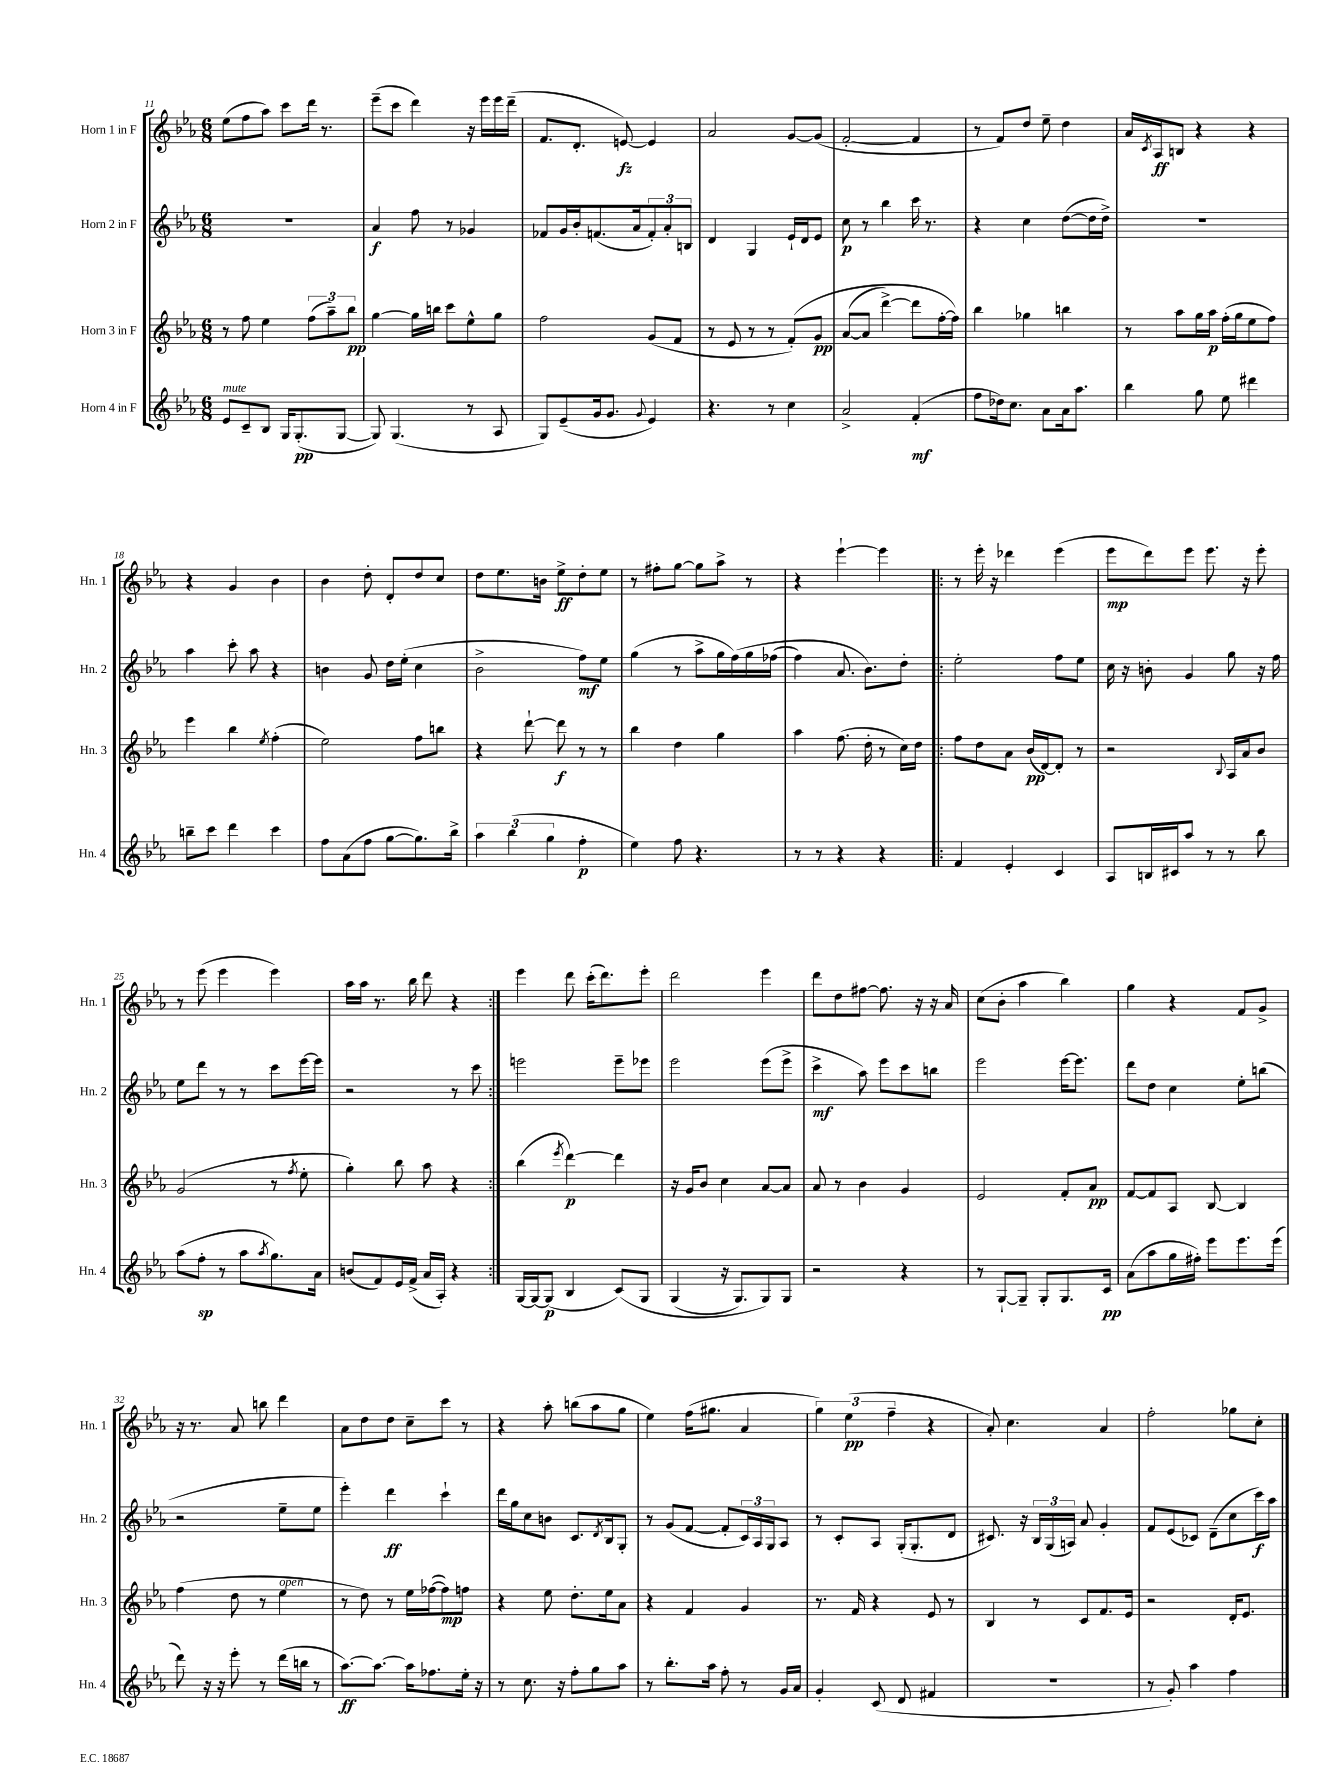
<<
\new StaffGroup <<
\new Staff = "s0" \with { instrumentName = "Horn 1 in F" shortInstrumentName = "Hn. 1" } {
    \clef treble \key ees \major \numericTimeSignature \time 6/8
    ees''8( f''8 aes''8) c'''8 d'''16 r8. |
    ees'''8--( c'''8 d'''4) r16 ees'''16 ees'''16 d'''16--( |
    f'8. d'8.-. e'8~\fz) e'4 |
    aes'2 g'8~ g'8( |
    f'2~-. f'4 |
    r8 f'8) d''8 ees''8-- d''4 |
    aes'16 \acciaccatura { c'8 } aes16\ff b8 r4 r4 |
    r4 g'4 bes'4 |
    bes'4 d''8-. d'8-. d''8 c''8 |
    d''8 ees''8. b'16 ees''8->\ff d''8-. ees''8 |
    r8 fis''8-. g''8~ g''8 aes''8-> r8 |
    r4 ees'''4~-! ees'''4 |
    \repeat volta 2 { r8 ees'''16-. r16 des'''4 ees'''4( |
    ees'''8\mp d'''8) ees'''8 ees'''8. r16 ees'''8-. |
    r8 ees'''8( ees'''4 ees'''4) |
    aes''16 aes''16 r8. bes''16 d'''8 r4 | }
    ees'''4 d'''8 c'''16-.( d'''8.) ees'''8-. |
    d'''2 ees'''4 |
    d'''8 d''8 fis''8~ fis''8. r16 r16 aes'16 |
    c''8( bes'8-. aes''4 bes''4) |
    g''4 r4 f'8 g'8-> |
    r16 r8. aes'8 b''8 d'''4 |
    aes'8 d''8 d''8 c''8-- c'''8 r8 |
    r4 aes''8-. b''8( aes''8 g''8 |
    ees''4) f''16( gis''8. aes'4 |
    \tuplet 3/2 { g''4) ees''4\pp( f''4-- } r4 |
    aes'8-.) c''4. aes'4 |
    f''2-. ges''8 c''8-. \bar "|." |
}
\new Staff = "s1" \with { instrumentName = "Horn 2 in F" shortInstrumentName = "Hn. 2" } {
    \clef treble \key ees \major \numericTimeSignature \time 6/8
    R2. |
    aes'4\f f''8 r8 ges'4 |
    fes'8 g'16 bes'16-. f'8.( aes'16 \tuplet 3/2 { f'8-.) aes'8-. b8 } |
    d'4 g4 ees'16-! d'16 ees'8 |
    c''8\p r8 bes''4 c'''16 r8. |
    r4 c''4 d''8~( d''16 d''16->) |
    R2. |
    aes''4 c'''8-. aes''8 r4 |
    b'4 g'8 d''16 ees''16-.( c''4 |
    bes'2-> f''8\mf) ees''8 |
    g''4( r8 aes''8-> g''16 f''16)\( g''16 fes''16( |
    f''4) aes'8. bes'8.\) d''8-. |
    \repeat volta 2 { ees''2-. f''8 ees''8 |
    c''16 r16 b'8-. g'4 g''8 r16 f''16 |
    ees''8 d'''8 r8 r8 c'''8 ees'''16~ ees'''16 |
    r2 r8 c'''8 | }
    e'''2 e'''8-- ees'''8 |
    ees'''2 ees'''8( ees'''8-> |
    c'''4->\mf aes''8) ees'''8 c'''8 b''8 |
    ees'''2 ees'''16~ ees'''8. |
    d'''8 d''8 c''4 ees''8-. b''8( |
    r2 ees''8-- ees''8 |
    ees'''4-.) d'''4\ff c'''4-! |
    d'''16 g''16 c''8 b'8 c'8. \acciaccatura { d'8 } bes16 g8-. |
    r8 g'8( f'8~ f'8-. \tuplet 3/2 { c'16) aes16 g16 } aes8 |
    r8 c'8-. aes8 g16-.( g8.-. d'8 |
    cis'8.) r16 \tuplet 3/2 { bes16 g16( a16) } aes'8 g'4-. |
    f'8 ees'8( ces'8) d'8--( c''8 c'''16\f) aes''16 \bar "|." |
}
\new Staff = "s2" \with { instrumentName = "Horn 3 in F" shortInstrumentName = "Hn. 3" } {
    \clef treble \key ees \major \numericTimeSignature \time 6/8
    r8 f''8 ees''4 \tuplet 3/2 { f''8( aes''8--) bes''8\pp } |
    g''4~ g''16 b''16 c'''8 ees''8-^ g''8 |
    f''2 g'8( f'8 |
    r8 ees'8 r8 r8 f'8-.)\( g'8\pp |
    aes'8~( aes'8 d'''4~->) d'''8 f''16~-. f''16\) |
    bes''4 ges''4 b''4 |
    r8 aes''8 g''16 aes''16\p f''16-.( g''16 ees''8 f''8) |
    ees'''4 bes''4 \acciaccatura { ees''8 } f''4-.( |
    ees''2) f''8 b''8 |
    r4 d'''8~-! d'''8\f r8 r8 |
    bes''4 d''4 g''4 |
    aes''4 f''8.( d''16-. r8 c''16) d''16 |
    \repeat volta 2 { f''8 d''8 aes'8 bes'16\pp( d'16~) d'8-. r8 |
    r2 \appoggiatura { bes8 } aes16 aes'16 bes'8 |
    g'2( r8 \acciaccatura { f''8 } ees''8-. |
    g''4-.) bes''8 aes''8 r4 | }
    bes''4( \acciaccatura { ees'''8 } d'''4~\p) d'''4 |
    r16 g'16 bes'8 c''4 aes'8~ aes'8 |
    aes'8 r8 bes'4 g'4 |
    ees'2 f'8-. aes'8\pp |
    f'8~ f'8 aes8 bes8~ bes4 |
    f''4( d''8 r8 ees''4^\markup { \italic "open" } |
    r8 d''8) r8 ees''16 fes''16~( fes''8\mp) f''8 |
    r4 ees''8 d''8.-. ees''16 aes'8 |
    r4 f'4 g'4 |
    r8. f'16 r4 ees'8 r8 |
    bes4 r8 c'8 f'8. ees'16 |
    r2 d'16-. ees'8. \bar "|." |
}
\new Staff = "s3" \with { instrumentName = "Horn 4 in F" shortInstrumentName = "Hn. 4" } {
    \clef treble \key ees \major \numericTimeSignature \time 6/8
    ees'8^\markup { \italic "mute" } c'8-- bes8 g16 g8.-.\pp( g8~ |
    g8) g4.( r8 aes8 |
    g8) ees'8--( g'16 g'8. \appoggiatura { g'8 } ees'4) |
    r4. r8 c''4 |
    aes'2-> f'4-.\mf( |
    f''8 des''16) c''8. aes'8 aes'16 aes''8. |
    bes''4 g''8 ees''8 dis'''4 |
    b''8-- c'''8 d'''4 c'''4 |
    f''8 aes'8( f''8 g''8~ g''8.) bes''16-> |
    \tuplet 3/2 { aes''4 bes''4( g''4 } f''4-.\p |
    ees''4) f''8 r4. |
    r8 r8 r4 r4 |
    \repeat volta 2 { f'4 ees'4-. c'4 |
    aes8 b16 cis'16 aes''8 r8 r8 bes''8 |
    aes''8( f''8-.\sp r8 aes''8 \acciaccatura { aes''8 } g''8.) aes'16 |
    b'8( f'8) ees'16 f'16->( aes'16 aes16-.) r4 | }
    g16~ g16~ g8\p( bes4 c'8)\( g8 |
    g4( r16 g8.) g8\) g8 |
    r2 r4 |
    r8 g8~-! g8-- g8-. g8. c'16\pp |
    aes'8( aes''8 g''16 fis''16-.) ees'''8 ees'''8. ees'''16( |
    d'''8) r16 r16 ees'''8-. r8 d'''16( b''16 r8 |
    aes''8.~\ff) aes''8.~ aes''16 fes''8. ees''16-. r16 |
    r8 c''8. r16 f''8-. g''8 aes''8 |
    r8 bes''8.-. aes''16 f''8-. r8 g'16 aes'16 |
    g'4-. c'8( d'8 fis'4 |
    r2. |
    r8 g'8-.) aes''4 f''4 \bar "|." |
}
>>
>>
\layout { \context { \Score currentBarNumber = #11 } }
